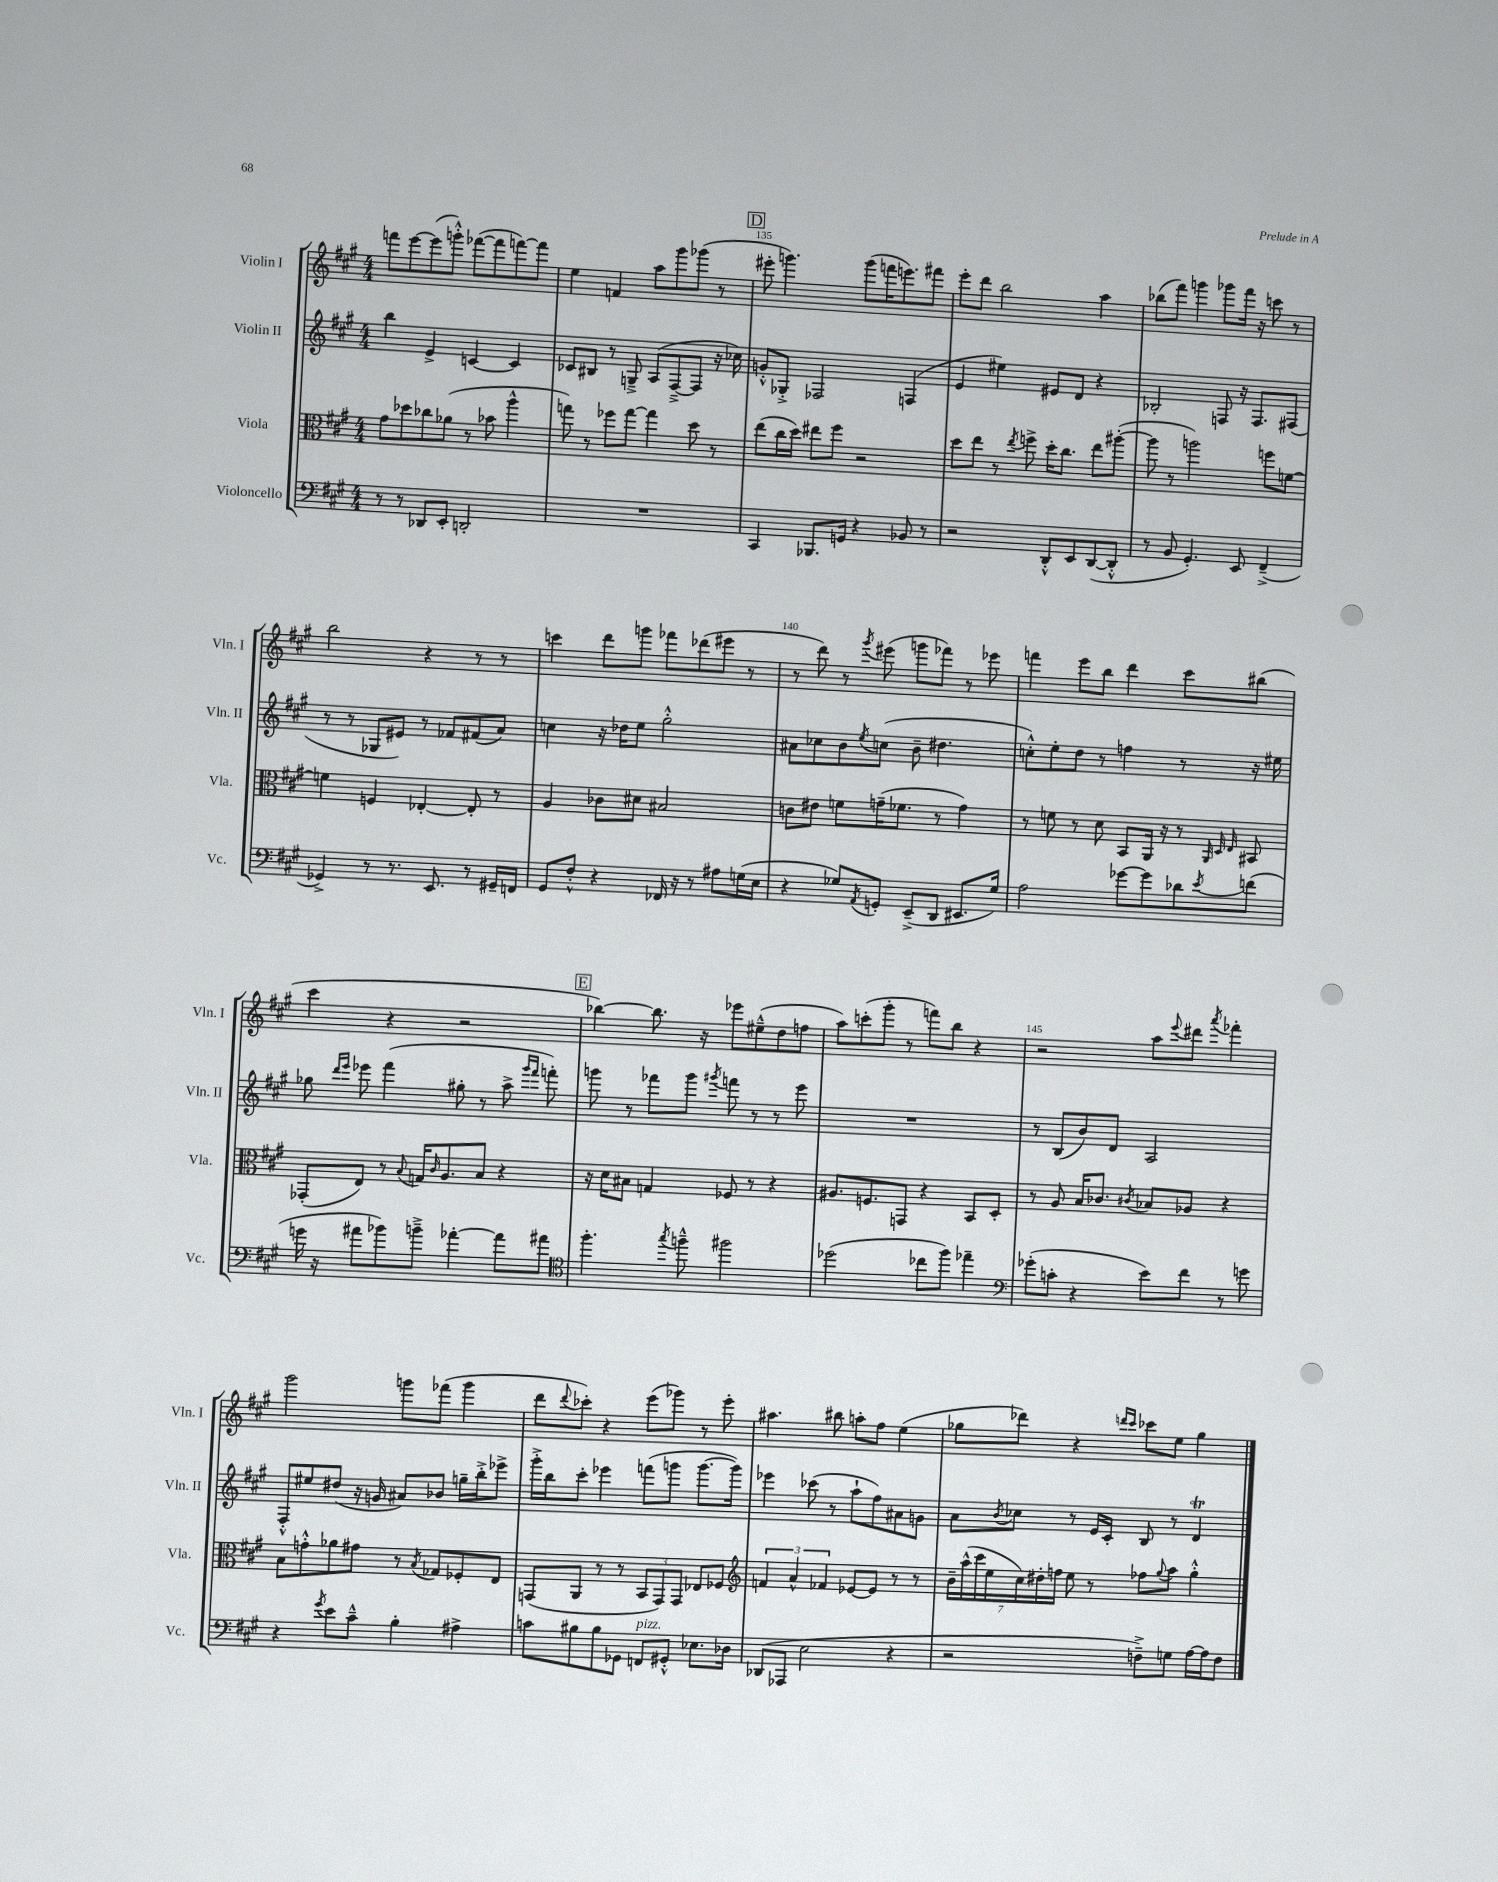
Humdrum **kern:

**kern	**kern	**kern	**kern
*staff4	*staff3	*staff2	*staff1
*clefF4	*clefC3	*clefG2	*clefG2
*k[f#c#g#]	*k[f#c#g#]	*k[f#c#g#]	*k[f#c#g#]
*M4/4	*M4/4	*M4/4	*M4/4
8r	8g#\L	4bb\	8fff\L
8r	8dd-\	.	[8eee\
8DD-/L	8cc-\	4e^/	(8eee\]
8EE'/J	(8a-\J	.	8ggg'^^\J)
2DD'/	8r	[4c/	([8fff-\L
.	8b-\	.	8fff-\]
.	4aa^^\	4c/]	[8fff\)
.	.	.	8fff\]J
=	=	=	=
1r	8gg\)	8c-/L	4ee\
.	8r	8B#/J	.
.	8ff-\L	8r	4f/
.	[8gg\J	8G~^/	.
.	4gg\]	(8A/L	8aa\L
.	.	[8F#~^/	8ggg#\
.	8dd\	8F#/]J	(8ggg-\J
.	8r	16r	8r
.	.	16cc-\)	.
=	=	=	=
4CC#/	(8ee\L	8g'^^/L	8eee#'\
.	16cc#\L	8G-'^/J	4.ggg\)
.	16dd\JJ)	.	.
8.BBB-/L	8ee#\L	2F-/	.
.	8ff#\J	.	.
16GG/Jk	.	.	.
4r	2r	.	(8ggg\L
.	.	.	16fff\K
.	.	.	8.eee\)
8BB-/	.	(4F/	.
8r	.	.	8fff#\J
=	=	=	=
2r	8dd\L	4e/	8eee'\L
.	8ee\J	.	8ddd\J
.	8r	4ee#\)	2bb\
.	8qee/	.	.
.	8ff^\	.	.
8DD'^^/L	16dd'\LK	8e#/L	.
.	8.cc#\J	.	.
8EE/	.	8d/J	.
([8DD/	8ee\L	4r	4aa\
8DD'^^/]J	([8aa#'\J	.	.
=	=	=	=
8r	8aa#\]	2B-'/	(8bb-\L
8BB/	8r	.	8fff#\J)
4.GG#'/)	2aa\)	.	4ggg\
.	.	8F/	8ggg-\L
8EE/	.	16r	16fff#\Jk
.	.	8.F/L	16r
(4FF#~^/	8ff\L	.	8ccc\
.	[8f\J	(8F#/J	8r
=	=	=	=
4GG-^/)	4f\]	8r	2bb\
.	.	8r	.
8r	4F/	8G-/L	.
8.r	.	8e#/J)	.
.	[4E-'/	8r	4r
8.EE/	.	.	.
.	.	8f-/L	.
8r	8E-'/]	(8f#/	8r
16GG#~/LL	8r	8a/J)	8r
16FF/JJ	.	.	.
=	=	=	=
8GG#/L	4A/	4cc\	4ccc\
8F#'^^/J	.	.	.
4r	8c-\L	16r	8ddd\L
.	.	16dd-\LK	.
.	8d#\J	8ee\J	8ggg\J
16FF-/	2B#/	2gg#'^^\	8fff-\L
16r	.	.	.
8r	.	.	(8ddd-\
8A#\L	.	.	8eee#\J
(16G\L	.	.	8r
16E\JJ	.	.	.
=	=	=	=
4r	8c\L	8a#\L	8r
.	8e#\J	8cc-\	8ddd\)
8G-/L)	8f\L	8b\	8r
8qAA/	.	8qee/	8qggg#/
8GG'/J	(16g~\K	(8cc\J	(8eee#\
.	8.f-\J	.	.
(8EE~^/L	.	8b~\	8ggg\L
8DD/J	8r	4.dd#\	8fff-\J)
8.EE#/L	4g\)	.	8r
.	.	.	8eee-\
16G-/Jk)	.	.	.
=	=	=	=
2A\	8r	8cc'^^\L)	4fff\
.	8f\	8ee'\	.
.	8r	8dd\J	8eee\L
.	8d\	8r	8bb\J
[8g-\L	8BB/L	4ff\	4ddd\
8g-\]	16AA/Jk	.	.
.	16r	.	.
8d-\	8r	8r	8ccc#\L
.	32qqAA/	.	.
.	32qqD/	.	.
8qe/	32qqE/	.	.
(8f\J	8BB#/	16r	(8bb#\J
.	.	16ee#\	.
=	=	=	=
16g\	(8GG-'/L	8gg-\	4ccc#\
16r	.	.	.
.	.	16qqddd/LL	.
.	.	16qqeee/JJ	.
8a#\L	8E/J)	8eee-\	.
8b-\)	8r	(4fff#\	4r
.	8qqB/	.	.
8b~^\J	16G/LK	.	.
.	16qqc#/	.	.
.	8.A/	.	.
[4a-'\	.	8gg#'\	2r
.	8B/J	8r	.
8a-\]L	4r	8aa^\	.
.	.	16qqggg#/LL	.
.	.	16qqfff#/JJ	.
8a#\J	.	8fff'\)	.
=	=	=	=
*clefC4	*	*	*
4.ff#'\	16r	8ggg\	[4bb-\)
.	16d\LK	.	.
.	8B#\J	8r	.
.	4G/	8fff-\L	8.bb-\]
8qgg#/	.	.	.
8ff~^^\	.	8ggg\J	.
.	.	.	16r
.	.	8qggg#/	.
2ff#\	8F-/	8fff\	8eee-\L
.	8r	8r	(8ee#~^^\
.	4r	8r	8dd\
.	.	8eee\	8ff\J
=	=	=	=
(2dd-\	8.A#/L	1r	8aa\L)
.	.	.	(8ccc'\
.	8.F/	.	.
.	.	.	8ggg#'\J
.	8GG/J	.	8r
8cc-\L	4r	.	8fff\L)
8ff#\J)	.	.	8bb\J
4ee-~\	8BB/L	.	4r
.	8D'/J	.	.
=	=	=	=
*clefF4	*	*	*
(8g-'\L	8r	8r	2r
8c'\J	8A/	(8B/L	.
4r	16B/LK	8b/)	.
.	8.c-/J	.	.
.	.	8d/J	.
.	8qc#/	.	.
8e\L)	8B-/L	2A/	8aa\L
.	.	.	8qqeee/
8f#\J	8A-/J	.	8ddd#\J
.	.	.	8qaaa/
8r	4r	.	4fff-'\
8g\	.	.	.
=	=	=	=
4r	8B\L	8F#'^^/L	2ggg#\
.	8g'^^\	8ee#/	.
8qg#/	.	.	.
8e\L	8a-\	(8dd#/J	.
8c#~^^\J	8g#\J	16r	.
.	.	16g/	.
4B'\	8r	8a#/L)	8ggg\L
.	8qB/	.	.
.	8G-/L	8b-/J	(8fff-\J
4A#^\	8F-'/	16gg~\LL	4ggg\
.	.	16bb'^\J	.
.	8E/J	8eee-^\J	.
=	=	=	=
8c\L	(8GG/L	16ggg#'^\LL	8ddd\L
.	.	16bb\J	.
.	.	.	8qqddd/
8B#\	8AA/J	8ccc#'\J	8ccc-'\J)
8B#\	8r	4eee-\	4r
8GG-\J	8r	.	.
8FF/L	12BB/L	(8fff\L	(8eee\L
.	12GG/)	.	.
8GG#'^^/J	.	8ggg\J	8ggg-\J)
.	12GG/J	.	.
8.E-\L	8E-/L	[8.ggg\L	8r
.	8F-/J	.	8eee'\
16D-\Jk	.	16ggg\]Jk)	.
=	=	=	=
*	*clefG2	*	*
(8DD-/L	6f/	4eee-\	4.aa#\
8AAA-/J	.	.	.
.	6a^^/	.	.
2E\	.	(8ccc-\	.
.	6f-/	.	.
.	.	8r	8bb#\
.	[8e-/L	8aa`\L	8aa'\L
.	8e-/]J	8ff#\)	8ff#\J
4r	8r	8a#\	(4ee\
.	8r	8g\J	.
=	=	=	=
2r	28b~\LL	8a\L	8gg-\L
.	(28aa^^\	.	.
.	28ccc#\	.	.
.	28ee\	.	.
.	.	8qb/	.
.	.	8cc-\J	8ddd-\J)
.	28cc#\)	.	.
.	28dd#'\	.	.
.	28ff\JJ	.	.
.	8ee\	8r	4r
.	8r	16e/LL	.
.	.	16c#'/JJ	.
.	.	.	16qqddd/LL
.	.	.	16qqccc#/JJ
8F~^\L)	8ff-\L	8B/	8ccc-\L
.	8qqgg#/	.	.
8G\J	8aa\J	8r	8ee\J
[16A\LL	4gg#'^^\	4d/	4gg-\
16A\]J	.	.	.
8F\J	.	.	.
==	==	==	==
*-	*-	*-	*-
